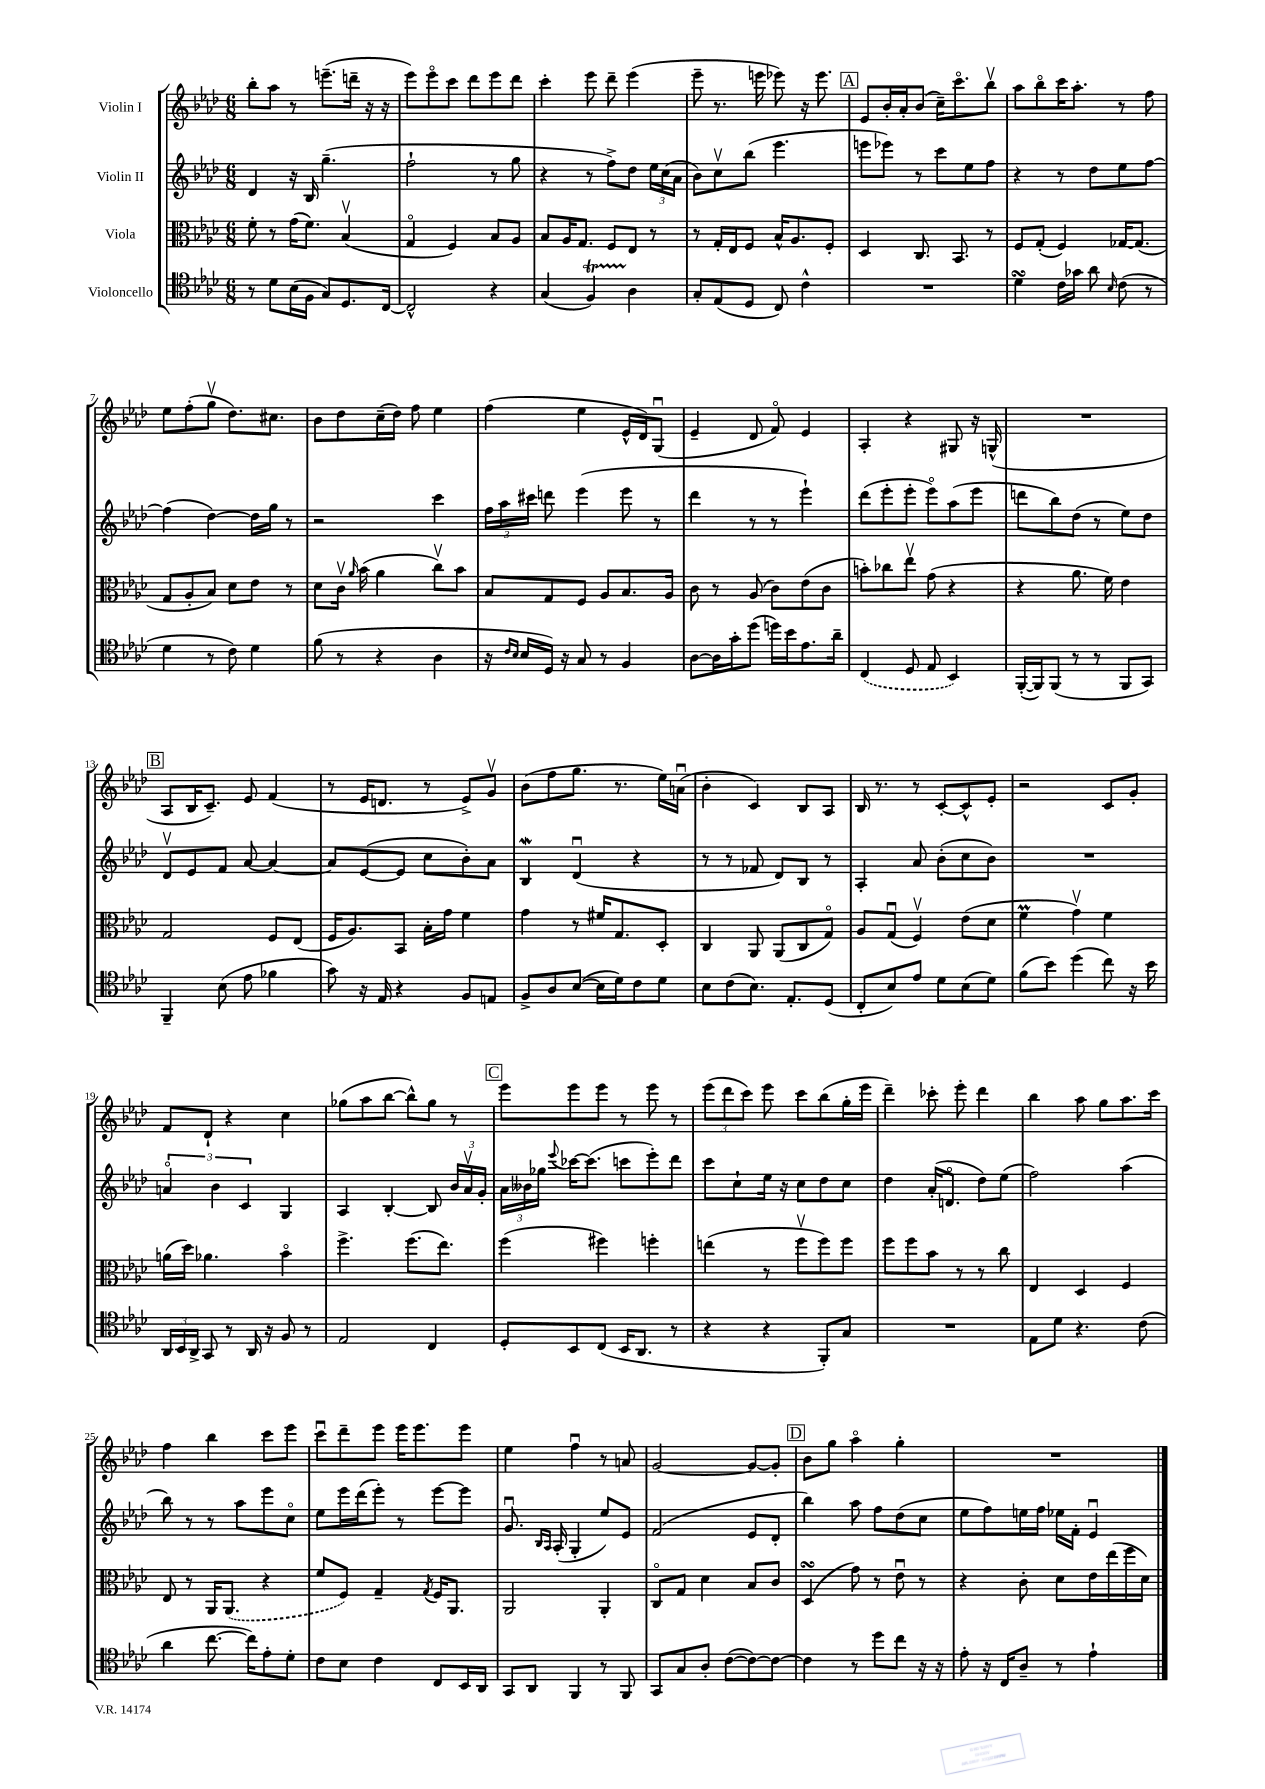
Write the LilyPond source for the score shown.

<<
\new StaffGroup <<
\new Staff = "s0" \with { instrumentName = "Violin I" } {
    \clef treble \key aes \major \numericTimeSignature \time 6/8
    \autoBeamOff bes''8[-. aes''8] r8 e'''8.[--( d'''16]-- r16 r16 |
    ees'''8[) ees'''8\flageolet c'''8] des'''8[ ees'''8 des'''8] |
    c'''4-. ees'''8 des'''8-- ees'''4( |
    ees'''8-- r8. e'''16 ees'''8) r16 ees'''8. |
    \mark \markup { \box "A" } ees'8[ bes'16-. aes'16-. bes'8]( c''16[--) c'''8.\flageolet bes''8]\upbow |
    aes''8[ bes''8\flageolet c'''16 aes''8.]-. r8 f''8 |
    ees''8[ f''8-.( g''8]\upbow des''8.[) cis''8.] |
    bes'8[ des''8 c''16--( des''16]) f''8 ees''4 |
    f''4( ees''4 ees'16[-^ des'16) g8]\downbow( |
    ees'4-- des'8 f'8\flageolet) ees'4 |
    aes4-. r4 gis8 r16 g16-^( |
    R2. |
    \mark \markup { \box "B" } aes8[ bes16 c'8.]--) ees'8 f'4( |
    r8 ees'16[ d'8.] r8 ees'8[->) g'8]\upbow |
    bes'8[( f''8 g''8.] r8. ees''16[) a'16]\downbow( |
    bes'4-. c'4) bes8[ aes8] |
    bes16 r8. r8 c'8[~-. c'8-^ ees'8]-. |
    r2 c'8[ g'8]-. |
    f'8[ des'8]-! r4 c''4 |
    ges''8[( aes''8 bes''8]~ bes''8[-^) ges''8] r8 |
    \mark \markup { \box "C" } ees'''8[ ees'''8 ees'''8] r8 ees'''8 r8 |
    \tuplet 3/2 { ees'''8[( des'''8 c'''8]) } ees'''8 c'''8[ bes''8( g''16-. ees'''16] |
    des'''4--) ces'''8-. ees'''8-. des'''4 |
    bes''4 aes''8 g''8[ aes''8. c'''16] |
    f''4 bes''4 c'''8[ ees'''8] |
    c'''8[\downbow des'''8-- ees'''8] ees'''16[ ees'''8. ees'''8] |
    ees''4 f''4\downbow r8 a'8 |
    g'2~ g'8[~ g'8]-. |
    \mark \markup { \box "D" } bes'8[ g''8] aes''4\flageolet g''4-. |
    R2. \bar "|." |
}
\new Staff = "s1" \with { instrumentName = "Violin II" } {
    \clef treble \key aes \major \numericTimeSignature \time 6/8
    \autoBeamOff des'4 r16 bes16 g''4.--( |
    f''2-! r8 g''8 |
    r4 r8 f''8[->) des''8] \tuplet 3/2 { ees''16[ c''16( aes'16] } |
    bes'8[) c''8\upbow bes''8]( ees'''4. |
    \mark \markup { \box "A" } e'''8[ ees'''8]) r8 c'''8[ ees''8 f''8] |
    r4 r8 des''8[ ees''8 f''8]~ |
    f''4( des''4~) des''16[ g''16] r8 |
    r2 c'''4 |
    \tuplet 3/2 { f''16[ aes''16 cis'''16] } d'''8 ees'''4( ees'''8 r8 |
    des'''4 r8 r8 ees'''4-!) |
    des'''8[( ees'''8-. ees'''8]-. ees'''8[\flageolet) aes''8( ees'''8] |
    d'''8[ bes''8) des''8]( r8 ees''8[) des''8] |
    \mark \markup { \box "B" } des'8[\upbow ees'8 f'8] aes'8~ aes'4~ |
    aes'8[ ees'8~( ees'8] c''8[ bes'8-.) aes'8] |
    bes4\mordent des'4\downbow( r4 |
    r8 r8 fes'8 des'8[) bes8] r8 |
    aes4-. aes'8 bes'8[-.( c''8 bes'8]) |
    R2. |
    \tuplet 3/2 { a'4\flageolet bes'4 c'4 } g4 |
    aes4 bes4~-. bes8 \tuplet 3/2 { bes'16[ aes'16\upbow g'16]-. } |
    \mark \markup { \box "C" } \tuplet 3/2 { aes'16[ beses'16 ges''16] } \appoggiatura { ees'''8 } ces'''16[~ ces'''8.]( c'''8[ ees'''8-.) des'''8] |
    c'''8[ c''8-! ees''16] r16 c''8[ des''8 c''8] |
    des''4 aes'16[-.( d'8.]\flageolet des''8[) ees''8]( |
    f''2) aes''4( |
    bes''8) r8 r8 aes''8[ ees'''8 c''8]\flageolet |
    ees''8[ ees'''16 des'''16( ees'''8]-.) r8 ees'''8[~ ees'''8] |
    g'8.\downbow \grace { bes16[ aes16] } aes16-.( g4-. ees''8[) ees'8] |
    f'2( ees'8[ des'8]-. |
    \mark \markup { \box "D" } bes''4) aes''8 f''8[ des''8( c''8] |
    ees''8[ f''8) e''16 f''16] ees''16[ f'16]-. ees'4\downbow \bar "|." |
}
\new Staff = "s2" \with { instrumentName = "Viola" } {
    \clef alto \key aes \major \numericTimeSignature \time 6/8
    \autoBeamOff f'8-. r8 g'16[( f'8.]) bes4\upbow( |
    g4\flageolet f4) bes8[ aes8] |
    bes8[ aes16 g8.] f8[ ees8] r8 |
    r8 g16[-. ees16 f8] bes16[-^ aes8. f8]-. |
    \mark \markup { \box "A" } des4 c8. bes,8. r8 |
    f8[ g8]-.( f4) ges16[~ ges8.]( |
    g8[ aes8-. bes8]) des'8[ ees'8] r8 |
    des'8[ c'16]\upbow \grace { aes'16 } bes'16( aes'4 c''8[\upbow) bes'8] |
    bes8[ g8 f8] aes8[ bes8. aes16] |
    c'8 r8 aes8( c'8[) ees'8( c'8] |
    b'8[-.) ces''8 ees''8]\upbow g'8( r4 |
    r4 aes'8. f'16) ees'4 |
    \mark \markup { \box "B" } g2 f8[ ees8]( |
    f16[ aes8.) bes,8] bes16[-. g'16] f'4 |
    g'4 r8 fis'16[ g8. des8]-. |
    c4 aes,8 aes,8[( c8 g8]\flageolet) |
    aes8[ g8]\downbow( f4\upbow) ees'8[( des'8] |
    f'4\prall g'4\upbow) f'4 |
    a'16[( des''16]) aes'4. bes'4\flageolet |
    f''4.-> f''8.[( ees''8.]) |
    \mark \markup { \box "C" } f''4( fis''4) f''4-. |
    e''4( r8 f''8[\upbow f''8) f''8] |
    f''8[ f''8 bes'8] r8 r8 c''8 |
    ees4 des4 f4 |
    ees8 r8 aes,16[ \once \slurDashed aes,8.]( r4 |
    f'8[ f8]) g4-- \acciaccatura { g8 } f16[ aes,8.] |
    aes,2 aes,4-. |
    c8[\flageolet g8] des'4 bes8[ c'8] |
    \mark \markup { \box "D" } des4\turn( g'8) r8 ees'8\downbow r8 |
    r4 c'8-. des'8[ ees'16 ees''16( f''16 des'16]) \bar "|." |
}
\new Staff = "s3" \with { instrumentName = "Violoncello" } {
    \clef tenor \key aes \major \numericTimeSignature \time 6/8
    \autoBeamOff r8 des'8[ bes16( f16] g8[) des8. c16]~ |
    c2-^ r4 |
    g4( f4\startTrillSpan) aes4\stopTrillSpan |
    g8[-. ees8( des8] c8) c'4-^ |
    \mark \markup { \box "A" } R2. |
    des'4\turn c'16[ ges'16] aes'8 \grace { bes16 } c'8( r8 |
    des'4 r8 c'8) des'4 |
    f'8( r8 r4 aes4 |
    r16 \grace { c'16[ bes16] } bes16[ des16]) r16 g8 r8 f4 |
    aes8[~ aes16 g'16-. des''8]( d''16[) bes'16 ees'8. aes'16]-- |
    \once \slurDashed c4( des8 ees8 bes,4) |
    f,16[~-.( f,16) f,8]( r8 r8 f,8[ g,8]) |
    \mark \markup { \box "B" } f,4-- bes8( ees'8 fes'4 |
    g'8) r16 ees16 r4 f8[ e8] |
    f8[-> aes8 bes8]~( bes16[ des'16) c'8 des'8] |
    bes8[ c'8( bes8.]) ees8.[-. des8]( |
    c8[-. bes8) ees'8] des'8[ bes8( des'8]) |
    f'8[( bes'8]) des''4( c''8) r16 bes'16 |
    \tuplet 3/2 { aes,16[ bes,16 aes,16]-> } g,8 r8 aes,16 r16 f8 r8 |
    ees2 c4 |
    \mark \markup { \box "C" } des8[-. bes,8 c8]( bes,16[ aes,8.] r8 |
    r4 r4 f,8[-.) g8] |
    R2. |
    ees8[ des'8] r4. c'8( |
    aes'4 c''8.~ c''16[) ees'8-. des'8]-. |
    c'8[ bes8] c'4 c8[ bes,16 aes,16] |
    g,8[ aes,8] f,4 r8 f,8 |
    g,8[ g8 aes8]-. c'8[~( c'8~) c'8]~ |
    \mark \markup { \box "D" } c'4 r8 des''8[ c''8] r16 r16 |
    ees'8-. r16 c16[ aes8]-- r8 ees'4-! \bar "|." |
}
>>
>>
